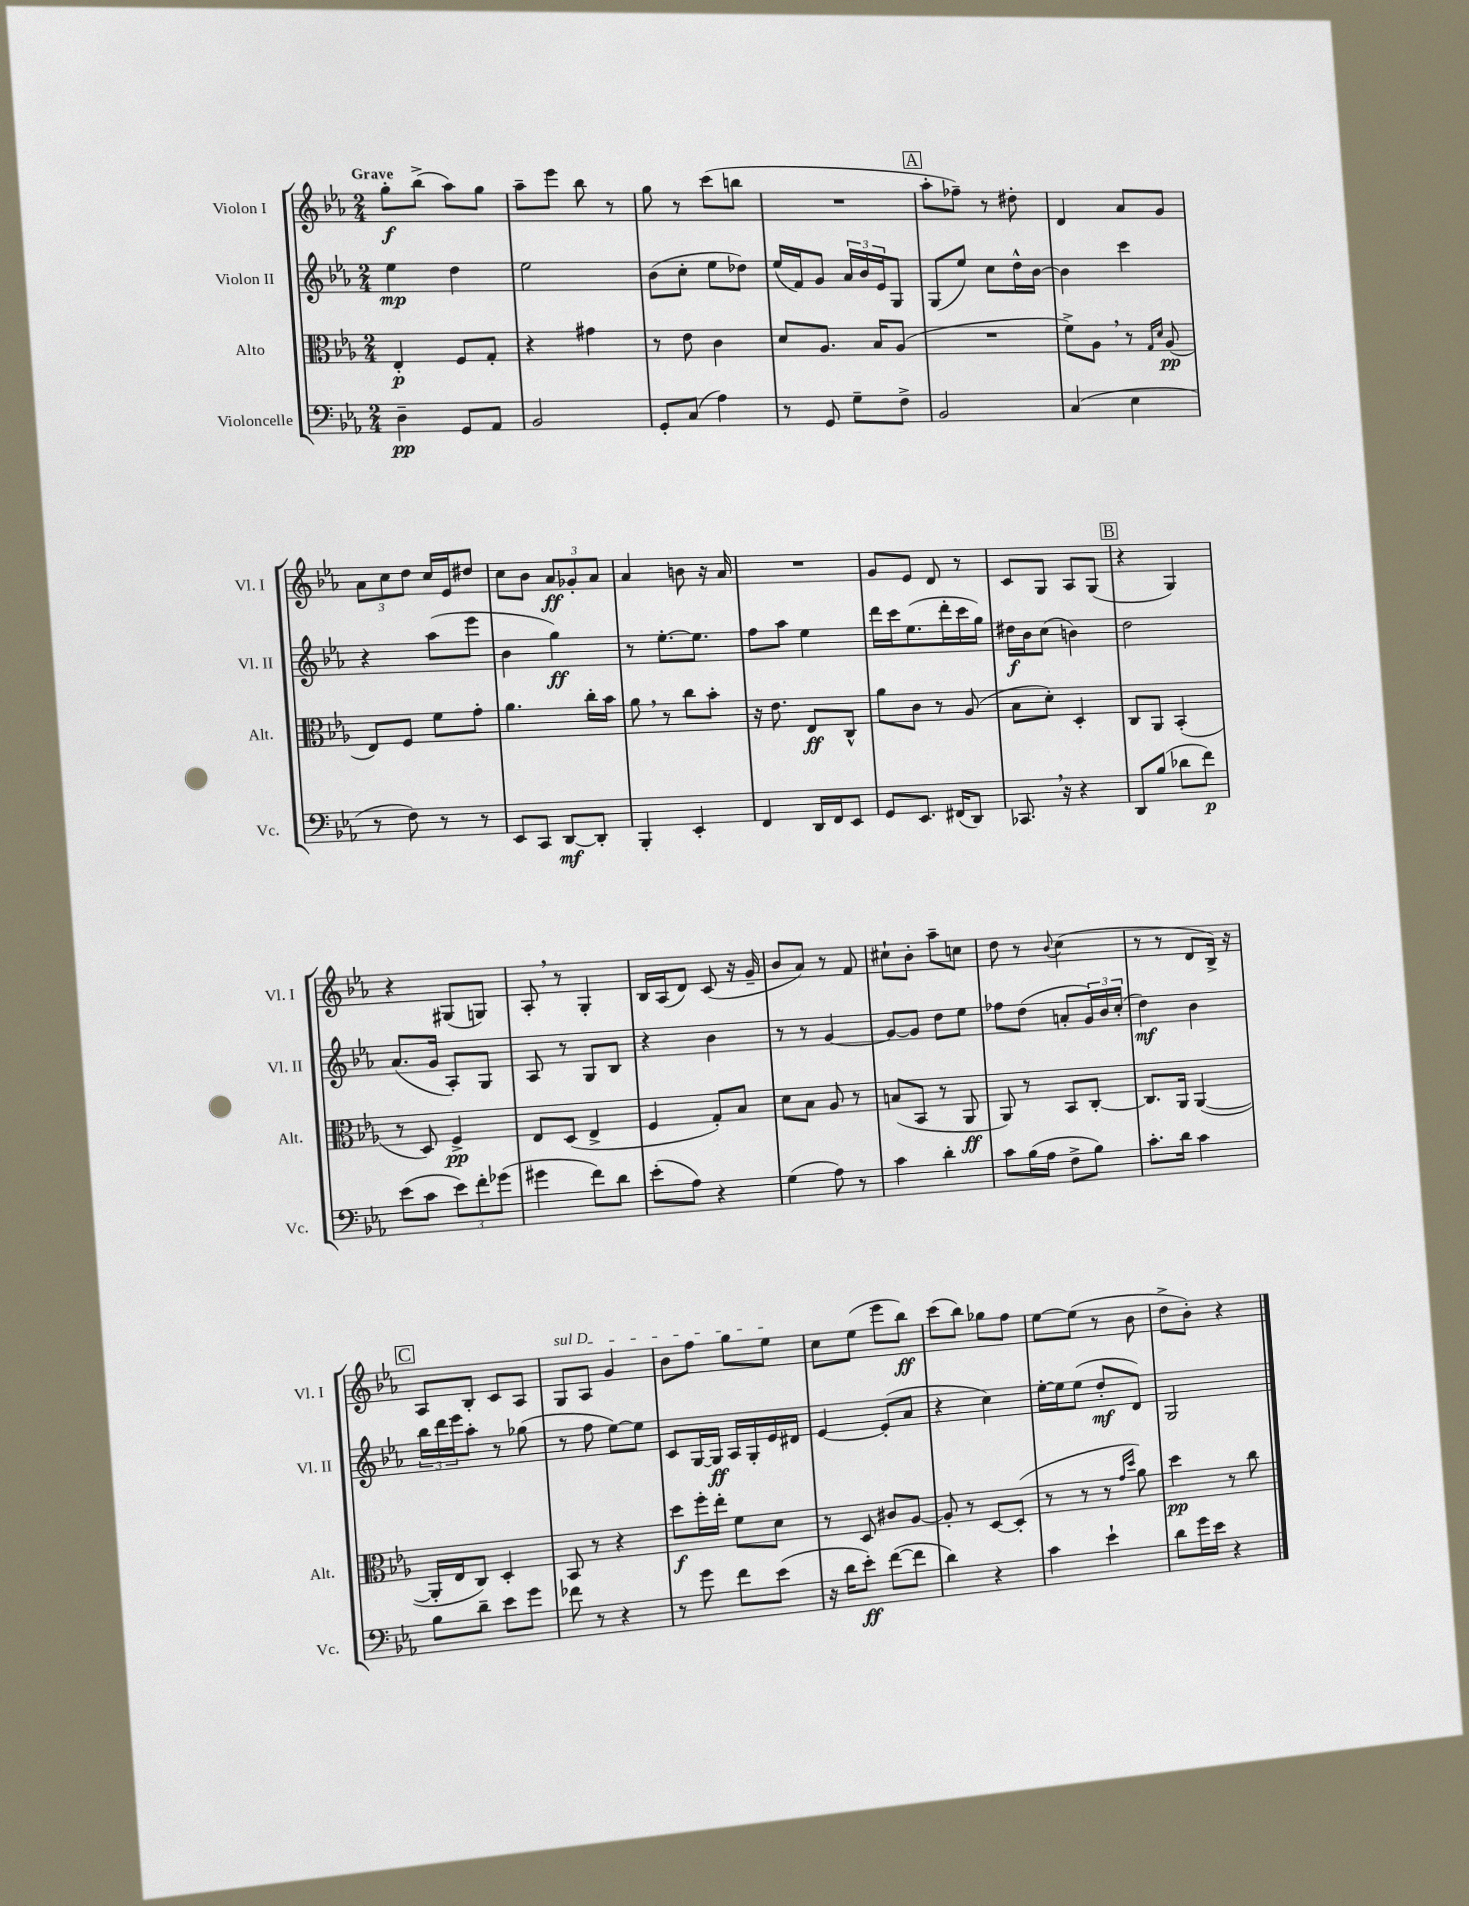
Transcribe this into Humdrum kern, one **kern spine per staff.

**kern	**kern	**kern	**kern
*staff4	*staff3	*staff2	*staff1
*clefF4	*clefC3	*clefG2	*clefG2
*k[b-e-a-]	*k[b-e-a-]	*k[b-e-a-]	*k[b-e-a-]
*M2/4	*M2/4	*M2/4	*M2/4
4D~	4E-'	4ee-	8gg'
.	.	.	(8bb-^
8GG	8F	4dd	8aa-)
8AA-	8G'	.	8gg
=	=	=	=
2BB-	4r	2ee-	8aa-~
.	.	.	8eee-
.	4g#	.	8bb-
.	.	.	8r
=	=	=	=
8GG'	8r	(8b-	8gg
(8C	8e-	8cc'	8r
4A-)	4c	8ee-	(8ccc
.	.	8dd-)	8bb
=	=	=	=
8r	8d	(16ee-	2r
.	.	16f)	.
8GG	8.A-	8g	.
8G~	.	24a-	.
.	.	24b-	.
.	16B-	.	.
.	.	24e-	.
8F^	(8A-	8G	.
=	=	=	=
2BB-	2r	(8G	8aa-'
.	.	8ee-)	8ff-~)
.	.	8cc	8r
.	.	16dd^^	8dd#'
.	.	[16b-	.
=	=	=	=
(4C	8f^)	4b-]	4d
.	8A-	.	.
4E-	8r	4ccc	8a-
.	16qqG	.	.
.	16qqd	.	.
.	(8A-	.	8g
=	=	=	=
8r	8E-)	4r	12a-
.	.	.	12cc
8F)	8F	.	.
.	.	.	12dd
8r	8f	(8aa-	16cc
.	.	.	16e-
8r	8g'	8eee-	8dd#
=	=	=	=
8EE-	4.a-	4b-	8cc
8CC	.	.	8b-
[8DD	.	4gg)	12a-
.	.	.	12g-'
8DD']	16cc'	.	.
.	.	.	12a-
.	16b-	.	.
=	=	=	=
4BBB-'	8a-	8r	4a-
.	8r	[8.ee-'	.
4EE-'	8cc	.	8b
.	.	8.ee-]	.
.	8b-'	.	16r
.	.	.	16a-
=	=	=	=
4FF	16r	8ff	2r
.	8.e-	.	.
.	.	8aa-	.
16DD	8E-	4ee-	.
16FF	.	.	.
8EE-	8C^^	.	.
=	=	=	=
8GG	8a-	16ddd	8g
.	.	16ccc	.
8.EE-	8c	(8.ee-	8e-
.	8r	.	8d
(16FF#	.	16ddd'	.
8DD)	(8A-	16ccc	8r
.	.	16gg)	.
=	=	=	=
8.CC-	8B-	16dd#	8c
.	.	16b-	.
.	8d')	(8cc	8G
16r	.	.	.
4r	4D'	4b)	8A-
.	.	.	(8G
=	=	=	=
8DD	8C	2dd	4r
(8B-	8AA-	.	.
8d-	(4BB-'	.	4G)
8f)	.	.	.
=	=	=	=
(8e-	8r	(8.a-	4r
8c	8D)	.	.
.	.	16g	.
12e-)	4F^	8A-')	(8G#
12f'	.	.	.
.	.	8G	8G)
(12g-	.	.	.
=	=	=	=
4g#	8E-	8A-	8A-'
.	(8D	8r	8r
8f)	4E-^	8G	4G'
8d	.	8B-	.
=	=	=	=
(8e-'	4F	4r	16B-
.	.	.	(16A-
8A-)	.	.	8d)
4r	8G')	4b-	(8c
.	8B-	.	16r
.	.	.	16g~
=	=	=	=
(4G	8d	8r	8b-
.	8B-	8r	8a-)
8A-)	8A-	[4g	8r
8r	8r	.	8f
=	=	=	=
4c	(8B	8g_	8cc#`
.	8BB-	8g]	8b-'
4d'	8r	8dd	8aa-~
.	8AA-	8ee-	8cc
=	=	=	=
8c	8AA-)	8ff-	8dd
(16B-	8r	(8dd	8r
16A-	.	.	.
.	.	.	8qqb-
8F^	8BB-	8a'	(4cc
8B-)	[8C'	24g)	.
.	.	24b-	.
.	.	(24cc'	.
=	=	=	=
8.c'	8.C]	4dd)	8r
.	.	.	8r
16d	16AA-	.	.
4c	([4AA-	4b-	8d
.	.	.	16B-^)
.	.	.	16r
=	=	=	=
8B-	16AA-']	24bb-	8A-
.	.	24ddd	.
.	16E-	.	.
.	.	24eee-	.
8d~	8C)	8aa-'	8B-'
8e-	4D'	8r	8c
8g	.	(8gg-	8A-
=	=	=	=
8f-	8BB-	8r	8G
8r	8r	8ff	8A-
4r	4r	[8ee-)	4g
.	.	8ee-]	.
=	=	=	=
8r	8dd	8c	8b-
8g	16ff'	[16G	8ff
.	16ee-'	16G]	.
8f	8f	16A-	8gg
.	.	16G'	.
(8e-	8d	16e-	8ee-
.	.	16d#	.
=	=	=	=
16r	8r	[4e-	8cc
16d	.	.	.
8e-')	8D	.	(8ee-
([8f	8c#	(8e-']	8eee-
8f]	[8A-	8a-	8bb-)
=	=	=	=
4d)	8A-']	4r	(8ccc
.	8r	.	8bb-)
4r	[8D	4cc)	8gg-
.	(8D']	.	8ff
=	=	=	=
4c	8r	[16ee-'	[8ee-
.	.	16ee-]	.
.	8r	(8ee-	(8ee-]
4e-`	8r	8dd'	8r
.	16qqg	.	.
.	16qqdd	.	.
.	8a-)	8d)	8b-
=	=	=	=
8d	4dd	2G	8dd^
16g	.	.	8b-')
16e-	.	.	.
4r	8r	.	4r
.	8cc	.	.
==	==	==	==
*-	*-	*-	*-
